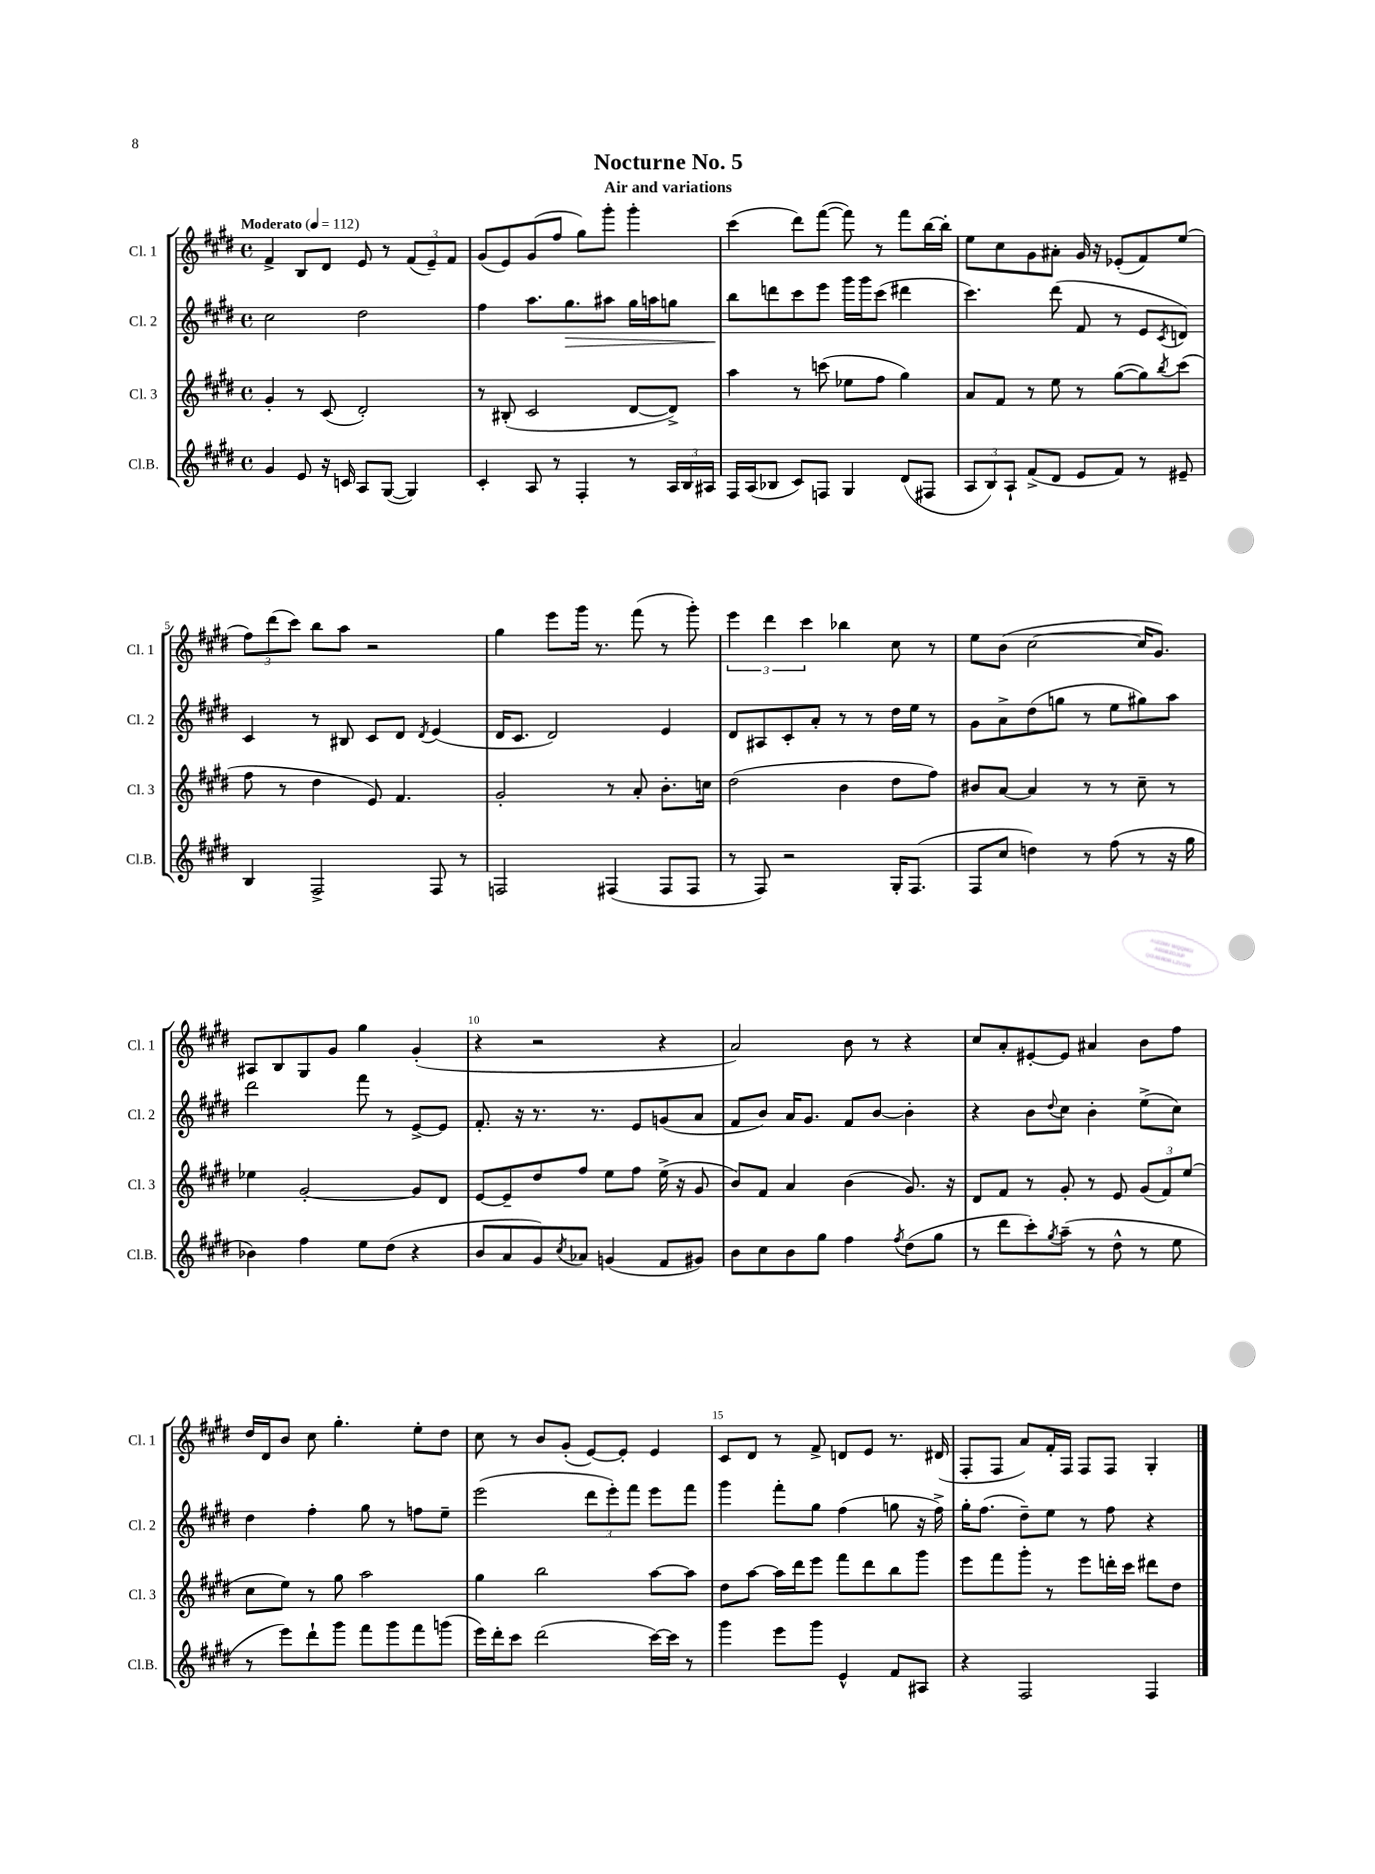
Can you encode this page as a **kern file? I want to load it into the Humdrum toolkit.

**kern	**kern	**kern	**kern
*staff4	*staff3	*staff2	*staff1
*clefG2	*clefG2	*clefG2	*clefG2
*k[f#c#g#d#]	*k[f#c#g#d#]	*k[f#c#g#d#]	*k[f#c#g#d#]
*M4/4	*M4/4	*M4/4	*M4/4
*met(c)	*met(c)	*met(c)	*met(c)
*MM112	*MM112	*MM112	*MM112
4g#/	4g#'/	2cc#\	4f#^/
8e/	8r	.	8B/L
16r	(8c#/	.	8d#/J
16c/	.	.	.
8A/L	2d#'/)	2dd#\	8e/
([8G#/J	.	.	8r
4G#/])	.	.	(12f#/L
.	.	.	12e~/)
.	.	.	12f#/J
=	=	=	=
4c#'/	8r	4ff#\	(8g#/L
.	(8B#'/	.	8e/)
8A/	2c#/	8.aa\L	(8g#/
8r	.	.	8ff#/J
.	.	8.gg#\	.
4F#'/	.	.	8gg#\L)
.	.	8aa#\J	8ggg#'\J
8r	[8d#/L	16gg#\LL	4ggg#'\
.	.	16aa\J	.
24A/LL	8d#^/]J)	8gg\J	.
24B/	.	.	.
24A#/JJ	.	.	.
=	=	=	=
16F#/LL	4aa\	8bb\L	(4ccc#\
(16A/J	.	.	.
8B-/J	.	8ddd\	.
8c#/L)	8r	8ccc#\	8ddd#\L)
8F/J	(8ccc\	8eee\J	([8fff#\J
4G#/	8ee-\L	16ggg#\LL	8fff#\])
.	.	16ggg#\J	.
.	8ff#\J	(8ccc#\J	8r
(8d#/L	4gg#\)	4ddd#\	8fff#\L
8F#/J	.	.	[16bb\L
.	.	.	16bb'\]JJ
=	=	=	=
12A/L	8a/L	4.ccc#\)	8ee\L
12B/)	.	.	.
.	8f#/J	.	8cc#\
12A`/J	.	.	.
(8f#^/L	8r	.	8g#\
8d#/J	8ee\	(8ddd#\	8a#'\J
8e/L	8r	8f#/	16g#/
.	.	.	16r
8f#/J)	([8gg#\L	8r	(8e-'/L
8r	8gg#\])	8e/L	8f#/)
.	8qbb/	8qc#/	.
8e#~/	(8ccc#\J	8d/J)	(8ee/J
=	=	=	=
4B/	8ff#\	4c#/	12ff#\L)
.	.	.	(12ddd#\
.	8r	.	.
.	.	.	12ccc#\J)
2F#^/	4dd#\	8r	8bb\L
.	.	8B#/	8aa\J
.	8e/)	8c#/L	2r
.	4.f#/	8d#/J	.
.	.	8qd#/	.
8F#/	.	(4e/	.
8r	.	.	.
=	=	=	=
2F/	2g#'/	16d#/LK	4gg#\
.	.	8.c#/J	.
.	.	2d#/)	8eee\L
.	.	.	16ggg#\Jk
.	.	.	8.r
(4F#/	8r	.	.
.	8a'/	.	(8fff#\
8F#/L	8.b'\L	4e/	8r
8F#/J	.	.	8ggg#'\)
.	16cc\Jk	.	.
=	=	=	=
8r	(2dd#\	8d#/L	6eee\
8F#/)	.	8A#/	.
.	.	.	6ddd#\
2r	.	8c#'/	.
.	.	.	6ccc#\
.	.	8a'/J	.
.	4b\	8r	4bb-\
.	.	8r	.
16G#'/LK	8dd#\L	16dd#\LL	8cc#\
(8.F#/J	.	16ee\JJ	.
.	8ff#\J)	8r	8r
=	=	=	=
8F#/L	8b#/L	8g#\L	8ee\L
8cc#/J	[8a/J	8a^\	(8b\J
4dd\)	4a/]	(8dd#\	[2cc#\
.	.	8gg\J	.
8r	8r	8r	.
(8ff#\	8r	8ee\L	.
8r	8cc#~\	8gg#\)	16cc#/]LK
.	.	.	8.g#/J)
16r	8r	8aa\J	.
16gg#\	.	.	.
=	=	=	=
4b-\)	4ee-\	2ddd#\	8A#/L
.	.	.	8B/
4ff#\	[2g#'/	.	8G#/
.	.	.	8g#/J
8ee\L	.	8fff#\	4gg#\
(8dd#\J	.	8r	.
4r	8g#/]L	[8e^/L	(4g#'/
.	8d#/J	8e/]J	.
=	=	=	=
8b/L	[8e/L	8.f#'/	4r
8a/	8e~/]	.	.
.	.	16r	.
8g#/)	8dd#/	8.r	2r
8qcc#/	.	.	.
8a-/J	8ff#/J	.	.
.	.	8.r	.
(4g/	8ee\L	.	.
.	8ff#\J	8e/L	.
8f#/L	(16ee^\	(8g/	4r
.	16r	.	.
8g#/J)	8g#/	8a/J	.
=	=	=	=
8b\L	8b/L)	8f#/L	2a/)
8cc#\	8f#/J	8b/J)	.
8b\	4a/	16a/LK	.
.	.	8.g#/J	.
8gg#\J	.	.	.
4ff#\	(4b\	8f#/L	8b\
.	.	[8b/J	8r
8qff#/	.	.	.
(8dd#\L	8.g#/)	4b'\]	4r
8gg#\J	.	.	.
.	16r	.	.
=	=	=	=
8r	8d#/L	4r	8cc#/L
8ddd#\L	8f#/J	.	8a'/
8ccc#'\)	8r	8b\L	[8e#'/
8qgg#/	.	8qqdd#/	.
(8aa~\J	8g#'/	8cc#\J	8e#/]J
8r	8r	4b'\	4a#/
8dd#^^\	8e/	.	.
8r	(12g#/L	(8ee^\L	8b\L
.	12f#/)	.	.
8ee\	.	8cc#\J)	8ff#\J
.	(12ee/J	.	.
=	=	=	=
8r	8cc#\L	4dd#\	16dd#/LL
.	.	.	16d#/J
8eee\L)	8ee\J)	.	8b/J
8ddd#`\	8r	4ff#'\	8cc#\
8ggg#\J	8gg#\	.	4.gg#'\
8fff#\L	2aa\	8gg#\	.
8ggg#\	.	8r	.
8fff#\	.	8ff\L	8ee'\L
(8ggg\J	.	8ee~\J	8dd#\J
=	=	=	=
16eee\LL)	4gg#\	(2eee\	8cc#\
16ddd#'\J	.	.	.
8ccc#\J	.	.	8r
(2ddd#\	2bb\	.	8b/L
.	.	.	(8g#'/J
.	.	12ddd#\L	[8e/L)
.	.	12eee'\)	.
.	.	.	8e'/]J
.	.	12fff#\J	.
[16ccc#\LL)	[8aa\L	8eee\L	4e/
16ccc#\]JJ	.	.	.
8r	8aa\]J	8fff#\J	.
=	=	=	=
4ggg#\	8dd#\L	4ggg#\	8c#/L
.	[8aa\J	.	8d#/J
8eee\L	16aa\]LL	8fff#'\L	8r
.	16ddd#\J	.	.
8ggg#\J	8eee\J	8gg#\J	8f#^/
4e^^/	8fff#\L	(4ff#\	8d/L
.	8ddd#\	.	8e/J
8f#/L	8bb\	8gg\	8.r
8A#/J	8ggg#\J	16r	.
.	.	16ff#^\)	(16d#/
=	=	=	=
4r	8eee\L	16gg#'\LK	8F#'/L
.	.	(8.ff#\J	.
.	8fff#\	.	8F#/J
2F#/	8ggg#'\J	8dd#~\L)	8a/L)
.	8r	8ee\J	16f#'/L
.	.	.	16F#/JJ
.	8eee\L	8r	8F#/L
.	16ddd'\L	8ff#\	8F#/J
.	16ccc#\JJ	.	.
4F#/	8ddd#\L	4r	4G#'/
.	8dd#\J	.	.
==	==	==	==
*-	*-	*-	*-
